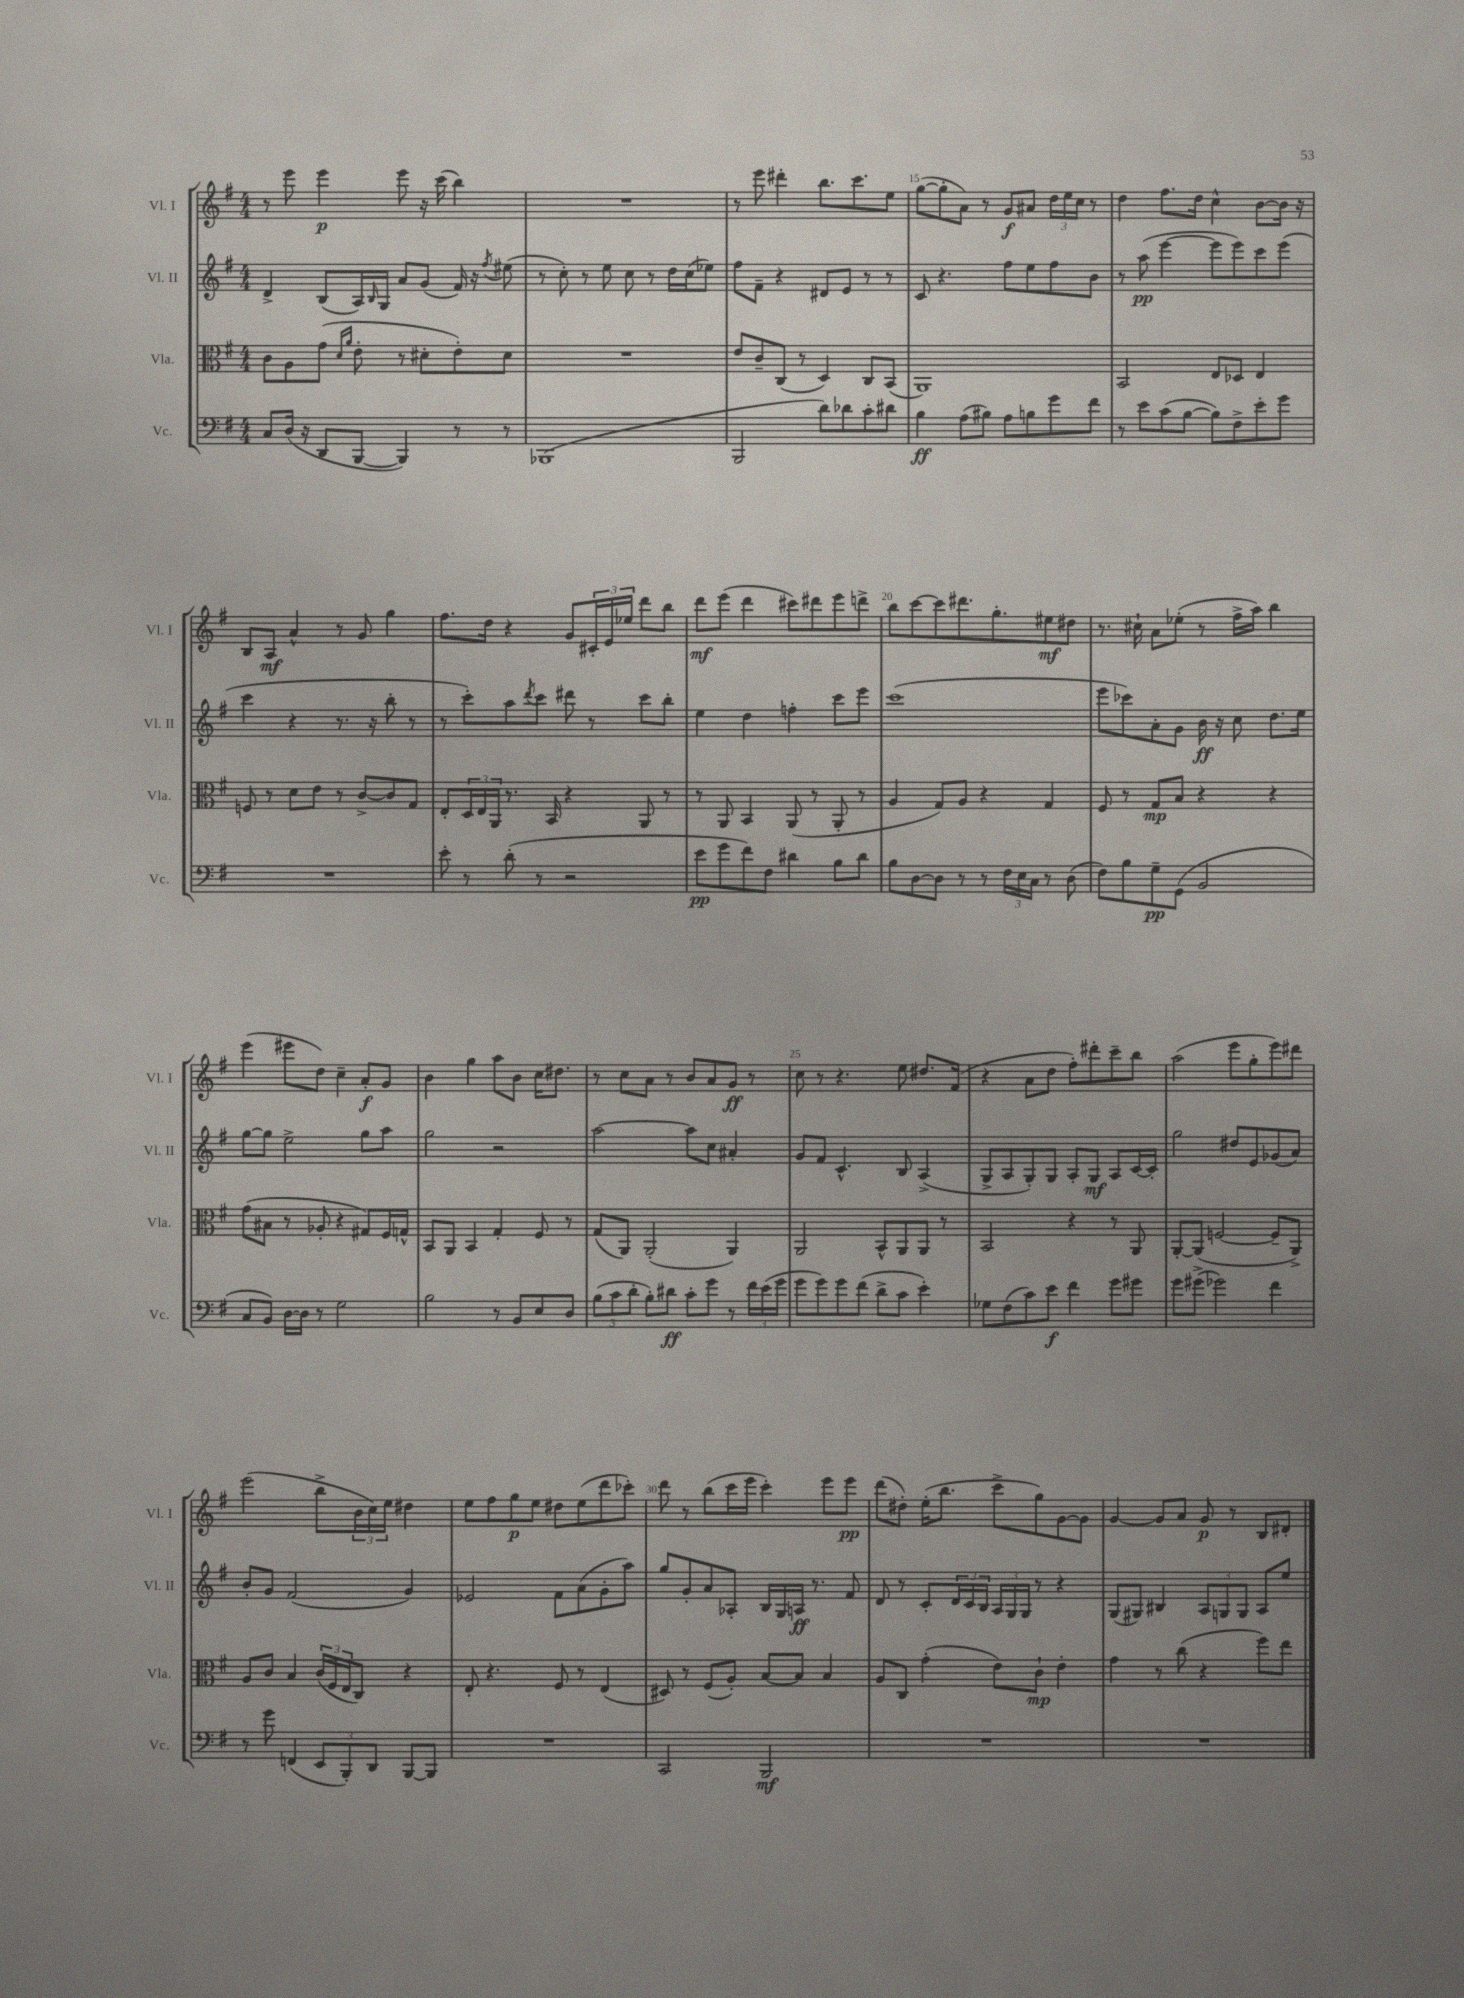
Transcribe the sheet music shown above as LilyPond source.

<<
\new StaffGroup <<
\new Staff = "s0" \with { instrumentName = "Vl. I" shortInstrumentName = "Vl. I" } {
    \clef treble \key g \major \numericTimeSignature \time 4/4
    r8 e'''8 e'''4\p e'''8 r16 c'''16( b''4) |
    R1 |
    r8 e'''8 dis'''4-. b''8. c'''8. e''8 |
    g''8~( g''8-. a'8) r8 g'8\f ais'8 \tuplet 3/2 { d''16 e''16 c''16 } r8 |
    d''4 fis''8. d''16 c''4-^ b'8~ b'16 r16 |
    b8 a8\mf a'4-^ r8 g'8 g''4 |
    fis''8. d''16 r4 g'8 \tuplet 3/2 { cis'16-. e'16 ees''16 } d'''8 b''8 |
    d'''8\mf e'''8( d'''4 cis'''8) dis'''8 e'''8 d'''8-> |
    b''8 c'''8~ c'''8 dis'''8. g''8.-. eis''8\mf dis''8 |
    r8. cis''16-! a'8 ees''8-.( r8 fis''16-> a''16) b''4 |
    e'''4( eis'''8 d''8) c''4-- a'8-.\f g'8 |
    b'4 g''4 a''8 b'8 c''16 dis''8. |
    r8 c''8 a'8 r8 b'8 a'8 g'8\ff r8 |
    c''8 r8 r4. e''8 dis''8. fis'16( |
    r4 a'8 d''8 fis''8-.) dis'''8-. c'''8-- b''8 |
    a''2( e'''8 g''8-. e'''8) dis'''8 |
    e'''2( b''8-> \tuplet 3/2 { b'16 c''16) e''16 } dis''4 |
    e''8 fis''8 g''8\p e''8 dis''8 e''8( d'''8 ces'''8-.) |
    d'''8 r8 b''8( c'''16 e'''16 c'''4-.) e'''8 e'''8\pp |
    d'''8( dis''8-.) e''16-.( b''8. c'''8-> g''8) g'8~ g'8 |
    g'4~ g'8 a'8 g'8\p r8 b8 dis'8-. \bar "|." |
}
\new Staff = "s1" \with { instrumentName = "Vl. II" shortInstrumentName = "Vl. II" } {
    \clef treble \key g \major \numericTimeSignature \time 4/4
    d'4-> b8( a16) \grace { b16 } g16 a'8 g'8( fis'16) r16 \acciaccatura { fis''8 } eis''8( |
    r8 c''8-.) r8 e''8 c''8 r8 d''16 c''16( ees''8) |
    fis''8 fis'8-- r4 dis'8 e'8 r8 r8 |
    c'8 r4. fis''8 e''8 fis''8 b'8 |
    r8 a''8\pp( e'''4~ e'''8 e'''8) c'''8 e'''8( |
    c'''4 r4 r8. r16 b''8-. r8 |
    r8 c'''8-.) a''8 \acciaccatura { d'''8 } c'''8 dis'''8 r8 c'''8 b''8-. |
    e''4 d''4 f''4-. c'''8 e'''8 |
    c'''1( |
    e'''8 ces'''8) a'8-. g'8 b'16\ff r16 c''8 d''8. e''16 |
    g''8~ g''8 e''2-> g''8 a''8 |
    g''2 r2 |
    a''2~ a''8 c''8 ais'4-. |
    g'8 fis'8 c'4.-^ b8 a4->( |
    g8-> a8 g8-.) g8 a8-. g8\mf a8 c'16~ c'16-. |
    g''2 dis''8 e'8 ges'8( a'8) |
    b'8-. g'8 fis'2( g'4) |
    ees'2 fis'8 a'8( g'8-. a''8) |
    g''8 g'8-. a'8 aes8-. b16 g16 a16\ff r8. fis'8 |
    d'8 r8 c'8-. \tuplet 3/2 { d'16 c'16 b16 } \tuplet 3/2 { a16 g16 g16 } r8 r4 |
    g8( gis8) bis4 \tuplet 3/2 { a8 g8 g8 } a8 e''8 \bar "|." |
}
\new Staff = "s2" \with { instrumentName = "Vla." shortInstrumentName = "Vla." } {
    \clef alto \key g \major \numericTimeSignature \time 4/4
    c'8 a8 g'8( \grace { d'16 a'16 } e'8-. r8 dis'8-. e'8-.) dis'8 |
    R1 |
    e'8 c'8-- c8( r8 d4) c8 b,8( |
    a,1) |
    b,2 e8 des8 e4 |
    f8 r8 d'8 e'8 r8 c'8~-> c'8 g8 |
    e8-. \tuplet 3/2 { d16 e16 a,16 } r8. b,16 r4 a,8 r8 |
    r8 a,8 b,4 a,8( r8 a,8-. r8 |
    a4 g8) a8 r4 g4 |
    fis8 r8 g8\mp b8 r4 r4 |
    g'8( bis8 r8 aes8-. r4 gis8) fis16 g16-^ |
    b,8 a,8 b,4 g4-. fis8 r8 |
    g8( a,8) a,2-.( a,4) |
    a,2 b,8-^ a,8 a,8 r8 |
    b,2 r4 r8 a,8 |
    a,8~-. a,8( f2~ f8-- a,8->) |
    a8 c'8 b4 \tuplet 3/2 { c'16( fis16 e16 } c8) r4 |
    e8-. r4. fis8 r8 e4( |
    dis8) r8 fis8( a8-.) b8~ b8 b4 |
    a8 c8 g'4-.( e'8) c'8-!\mp e'4-. |
    g'4 r8 c''8( r4 fis''8) e''8 \bar "|." |
}
\new Staff = "s3" \with { instrumentName = "Vc." shortInstrumentName = "Vc." } {
    \clef bass \key g \major \numericTimeSignature \time 4/4
    c8 d16( r16 d,8 b,,8~ b,,4) r8 r8 |
    bes,,1( |
    b,,2 d'8) des'8 c'8-. dis'8 |
    b4\ff a8( bis8) a8 b8 g'8 fis'8 |
    r8 e'8 c'8( b8~ b8) fis8-> e'8-. g'8 |
    R1 |
    e'8-. r8 d'8-.( r8 r2 |
    e'8\pp g'8 fis'8) fis8 dis'4 b8 dis'8 |
    b8 d8~ d8 r8 r8 \tuplet 3/2 { fis16 e16 c16 } r8 d8( |
    fis8) b8 g8--\pp g,8( b,2 |
    c8 b,8) d16~ d16 r8 g2 |
    b2 r8 b,8 e8 d8 |
    \tuplet 3/2 { b8( c'8 d'8-. } b8-.) dis'8\ff c'8-. g'8 r8 \tuplet 3/2 { fis'16 e'16( g'16 } |
    g'8 g'8) g'8 fis'8( d'8-> c'8 e'4-.) |
    ges8 fis8( c'8) e'8\f fis'4 g'8 gis'8 |
    g'8 gis'8->( ges'2) fis'4 |
    r8 g'8 f,4( \tuplet 3/2 { e,8 b,,8-.) d,8 } b,,8~ b,,8 |
    R1 |
    c,2 b,,2\mf |
    R1 |
    R1 \bar "|." |
}
>>
>>
\layout { \context { \Score currentBarNumber = #12 \override BarNumber.break-visibility = ##(#f #t #t) barNumberVisibility = #(every-nth-bar-number-visible 5) } }
